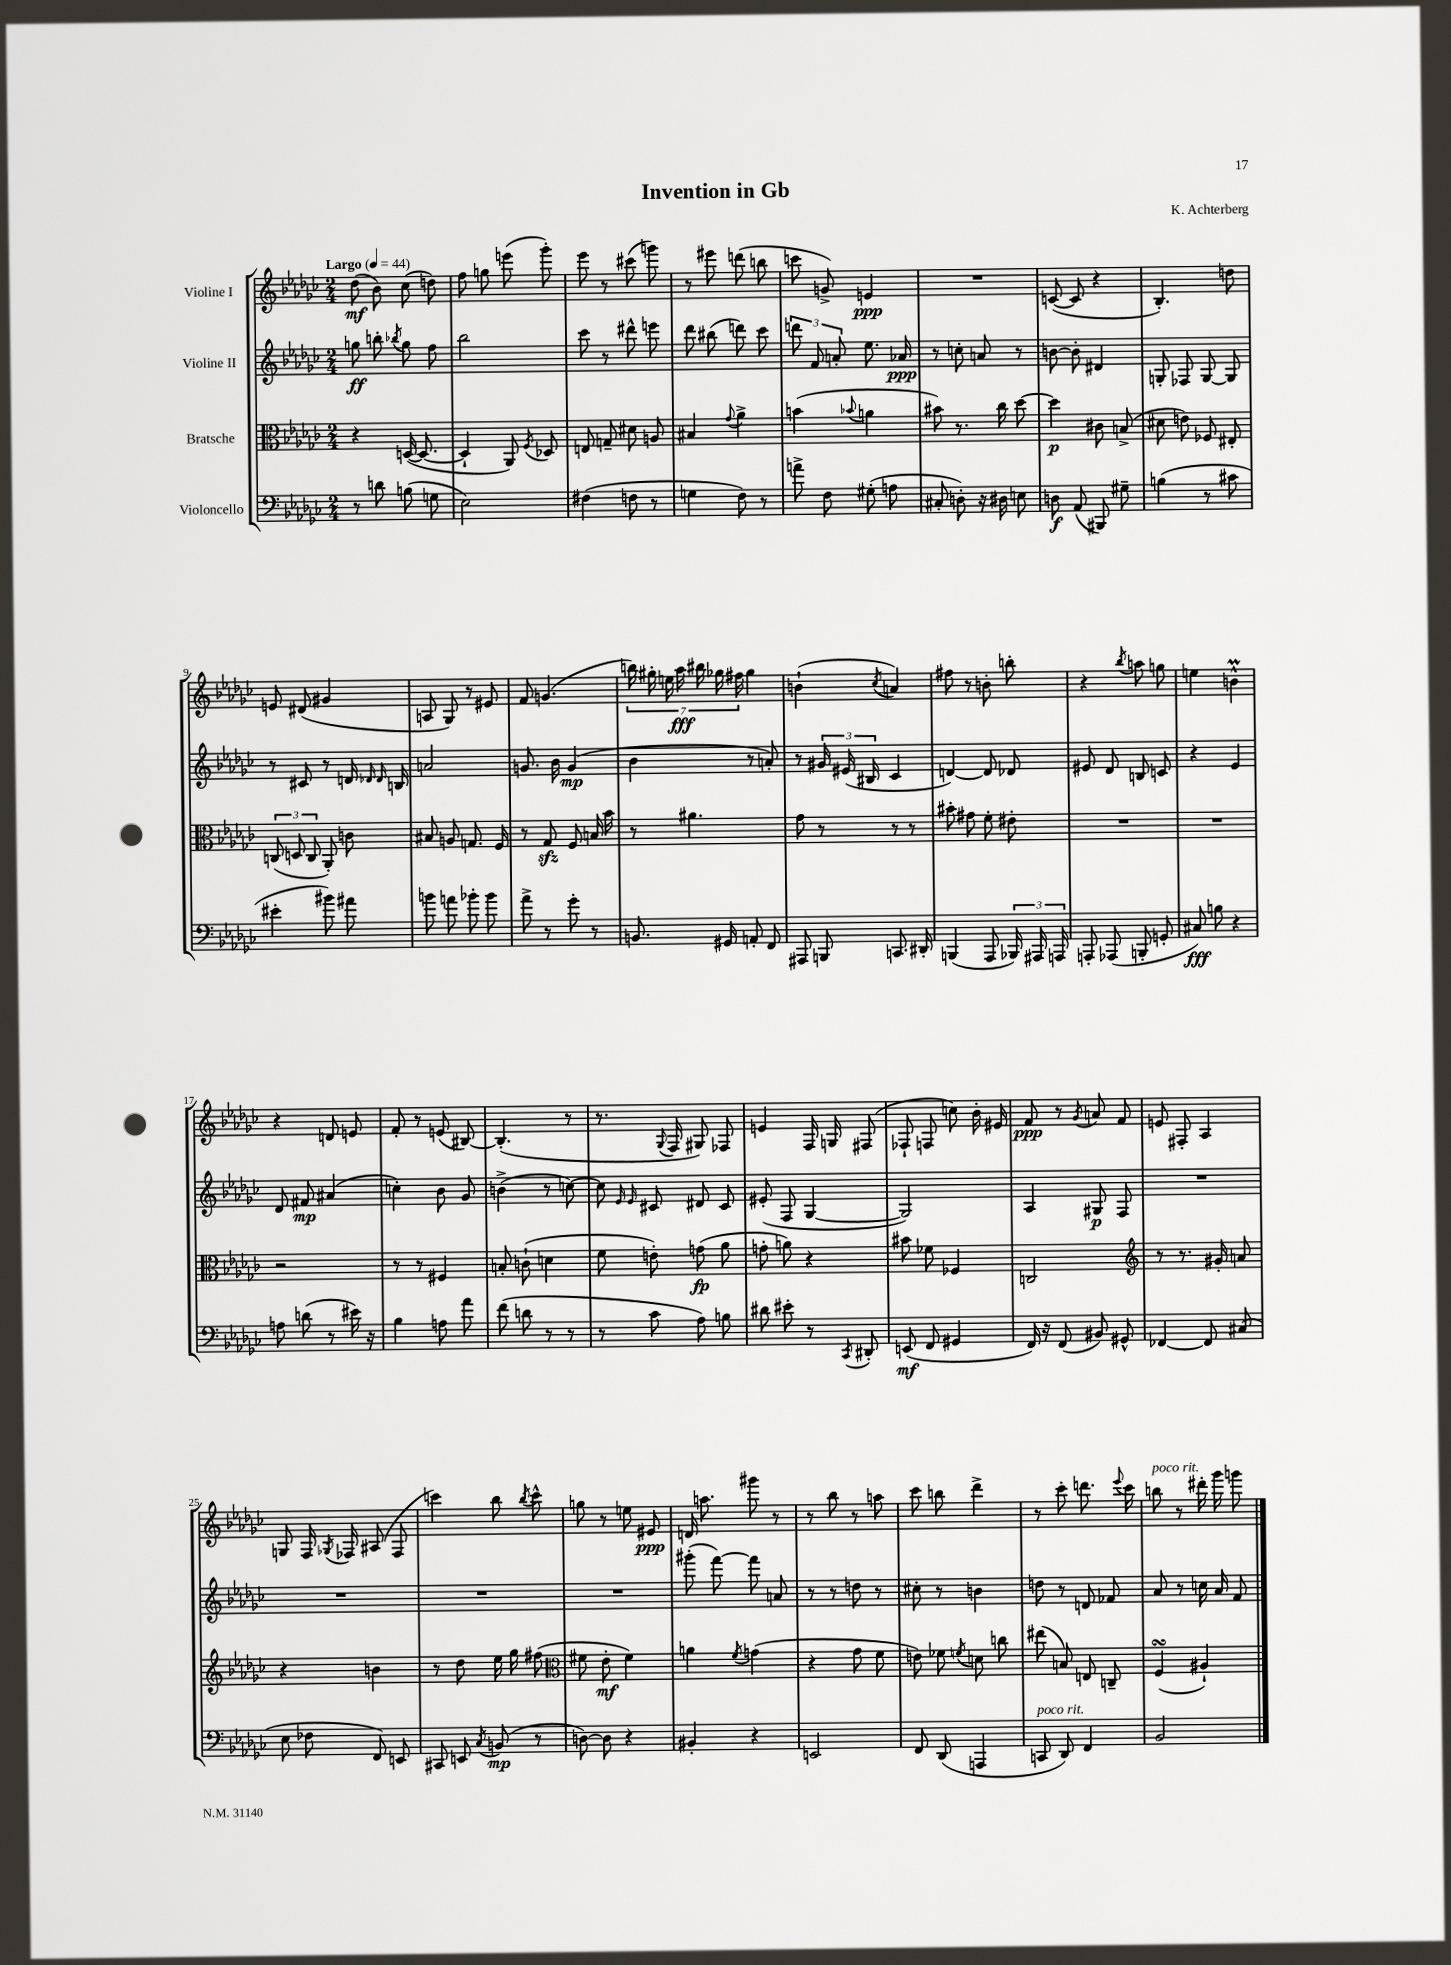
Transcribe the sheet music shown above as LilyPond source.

\header { title = "Invention in Gb" composer = "K. Achterberg" }
<<
\new StaffGroup <<
\new Staff = "s0" \with { instrumentName = "Violine I" } {
    \clef treble \key ges \major \numericTimeSignature \time 2/4 \tempo "Largo" 4 = 44
    \autoBeamOff des''8\mf( bes'8) ces''8( d''8) |
    f''8 g''8 e'''8( ges'''8-.) |
    ees'''8 r8 cis'''8( g'''8) |
    r8 eis'''8 d'''8( b''8 |
    c'''8 g'8->) e'4\ppp |
    R2 |
    c'8~( c'8 r4 |
    bes4.-.) d''8 |
    e'8 dis'8( gis'4 |
    a8 ges8) r8 eis'8 |
    f'8 g'4.( |
    \tuplet 7/4 { b''16) gis''16-. e''16 aes''16\fff bis''16 ges''16 fis''16 } ges''4 |
    b'4-!( \acciaccatura { ces''8 } a'4) |
    fis''8 r8 b'8-. b''8-. |
    r4 \acciaccatura { bes''8 } a''8 g''8 |
    e''4 b'4-^\prall |
    r4 d'8 e'8 |
    f'8-. r8 e'8( bis8~) |
    bis4.-.( r8 |
    r8. \appoggiatura { ges8 } f16 gis8) fes8 |
    e'4 f16 g16 fis8( |
    fes8-! f8 c''8) bes'16-. eis'16 |
    f'8\ppp r8 \acciaccatura { ges'8 } a'8 f'8 |
    e'8 fis8-. aes4 |
    g8 f16 \acciaccatura { ges8 } fes16 ais8( fes8 |
    c'''4) bes''8 \acciaccatura { bes''8 } c'''8-^ |
    g''8 r8 e''8 eis'8\ppp |
    d'16 a''8. gis'''8 r8 |
    r8 bes''8 r8 a''8 |
    ces'''8 b''8 des'''4-> |
    r8 ces'''8-. d'''8. \appoggiatura { ees'''8 } ces'''16 |
    b''8^\markup { \italic "poco rit." } r8 dis'''16-. ges'''16 g'''8 \bar "|." |
}
\new Staff = "s1" \with { instrumentName = "Violine II" } {
    \clef treble \key ges \major \numericTimeSignature \time 2/4
    \autoBeamOff g''8\ff b''8-. \acciaccatura { bes''8 } g''8 f''8 |
    bes''2 |
    ces'''8 r8 dis'''8-^ e'''8 |
    des'''8 bis''8( d'''8) ces'''8 |
    \tuplet 3/2 { d'''8 f'8 a'8-. } ees''8. aes'16\ppp |
    r8 c''8-. a'8 r8 |
    b'8~ b'8-. dis'4 |
    g8-. fes8 g8~ g8 |
    r8 cis'8 r8 d'16 \grace { des'16 des'16 } b16 |
    a'2 |
    g'8. bes'16 g'4\mp( |
    bes'4 r8 a'8-.) |
    r8 \tuplet 3/2 { gis'16 eis'16( bis16 } ces'4 |
    d'4~) d'8 des'8 |
    eis'8 des'8 b8 c'8 |
    r4 ees'4 |
    des'8 fis'8\mp ais'4( |
    c''4-.) bes'8 ges'8 |
    b'4->( r8 c''8~) |
    c''8 \grace { ees'16 ees'16 } cis'8 dis'8 cis'8 |
    eis'8-.( f8 ges4~ |
    ges2) |
    aes4 gis8\p f8 |
    R2 |
    R2 |
    R2 |
    R2 |
    gis'''8-.( f'''8~) f'''8 a'8 |
    r8 r8 d''8 r8 |
    cis''8-. r8 b'4 |
    d''8 r8 d'8 fes'8 |
    aes'8 r8 c''16 aes'16 f'8 \bar "|." |
}
\new Staff = "s2" \with { instrumentName = "Bratsche" } {
    \clef alto \key ges \major \numericTimeSignature \time 2/4
    \autoBeamOff r4 d16~( d8.~ |
    d4-! aes,8) \acciaccatura { f8 } des8 |
    e8 g8-- dis'8 a8 |
    bis4 \appoggiatura { ges'8 } aes'4-> |
    b'4( \appoggiatura { bes'8 } a'4 |
    bis'8) r8. ces''16 des''8~ |
    des''4\p cis'8 b8->( |
    dis'8 e'8) fes8 eis8-. |
    \tuplet 3/2 { c8( d8 c8 } aes,8-.) c'8 |
    bis8 a8 g8. f16 |
    r8 ges8\sfz f8 b16 bes'16 |
    r8 ais'4. |
    ges'8 r8 r8 r8 |
    bis'8-. gis'8 f'8-. eis'8-. |
    R2 |
    R2 |
    r2 |
    r8 r8 fis4 |
    b8-. c'8-!( d'4 |
    f'8 e'8-.) g'8\fp( aes'8 |
    g'8-. a'8) r4 |
    bis'8 fes'8 fes4 |
    c2 |
    \clef treble r8 r8. gis'16-. a'8 |
    r4 b'4 |
    r8 des''8 ees''16 ges''16 fis''8( |
    \clef alto fis'8 ees'8-.\mf fis'4) |
    a'4 \acciaccatura { f'8 } g'4( |
    r4 ges'8 f'8 |
    e'8) fes'8 \acciaccatura { f'8 } d'8 c''8 |
    eis''8( b8) e8 c8-- |
    f4\turn( ais4-!) \bar "|." |
}
\new Staff = "s3" \with { instrumentName = "Violoncello" } {
    \clef bass \key ges \major \numericTimeSignature \time 2/4
    \autoBeamOff r8 d'8 b8( g8 |
    ees2) |
    fis4( f8 r8 |
    g4 f8) r8 |
    a'8-> f8 gis8-.( a8 |
    cis8-. d8-.) r16 dis16 e8 |
    d8\f aes,8( bis,,8) gis8-- |
    b4( r8 cis'8 |
    eis'4-. bis'8) ais'8 |
    b'8 a'8 bes'8-. bes'8 |
    aes'8-> r8 ges'8-. r8 |
    b,8. gis,16 a,8-. f,8 |
    ais,,8 b,,8 c,8. dis,16-. |
    b,,4( aes,,8 \tuplet 3/2 { bes,,16) ais,,16 a,,16 } |
    a,,8-. aes,,8( b,,8-. g,8-. |
    cis8\fff) b8 r4 |
    a8 d'8( r8 eis'16) r16 |
    bes4 a8 aes'8 |
    f'8( d'8 r8 r8 |
    r8 ces'8 aes8) b8 |
    dis'8 eis'8-. r8 \acciaccatura { ces,8 } dis,8-. |
    e,8\mf( f,8 gis,4 |
    f,16) r16 f,8( bis,8) gis,8-^ |
    fes,4~ fes,8 cis8( |
    ees8 fes8 f,8) e,8 |
    cis,8 e,8 \acciaccatura { ces8 } b,8\mp( r8 |
    d8~) d8 r4 |
    bis,4-. r4 |
    e,2 |
    f,8 des,8( a,,4 |
    c,8^\markup { \italic "poco rit." } des,8) f,4 |
    bes,2 \bar "|." |
}
>>
>>
